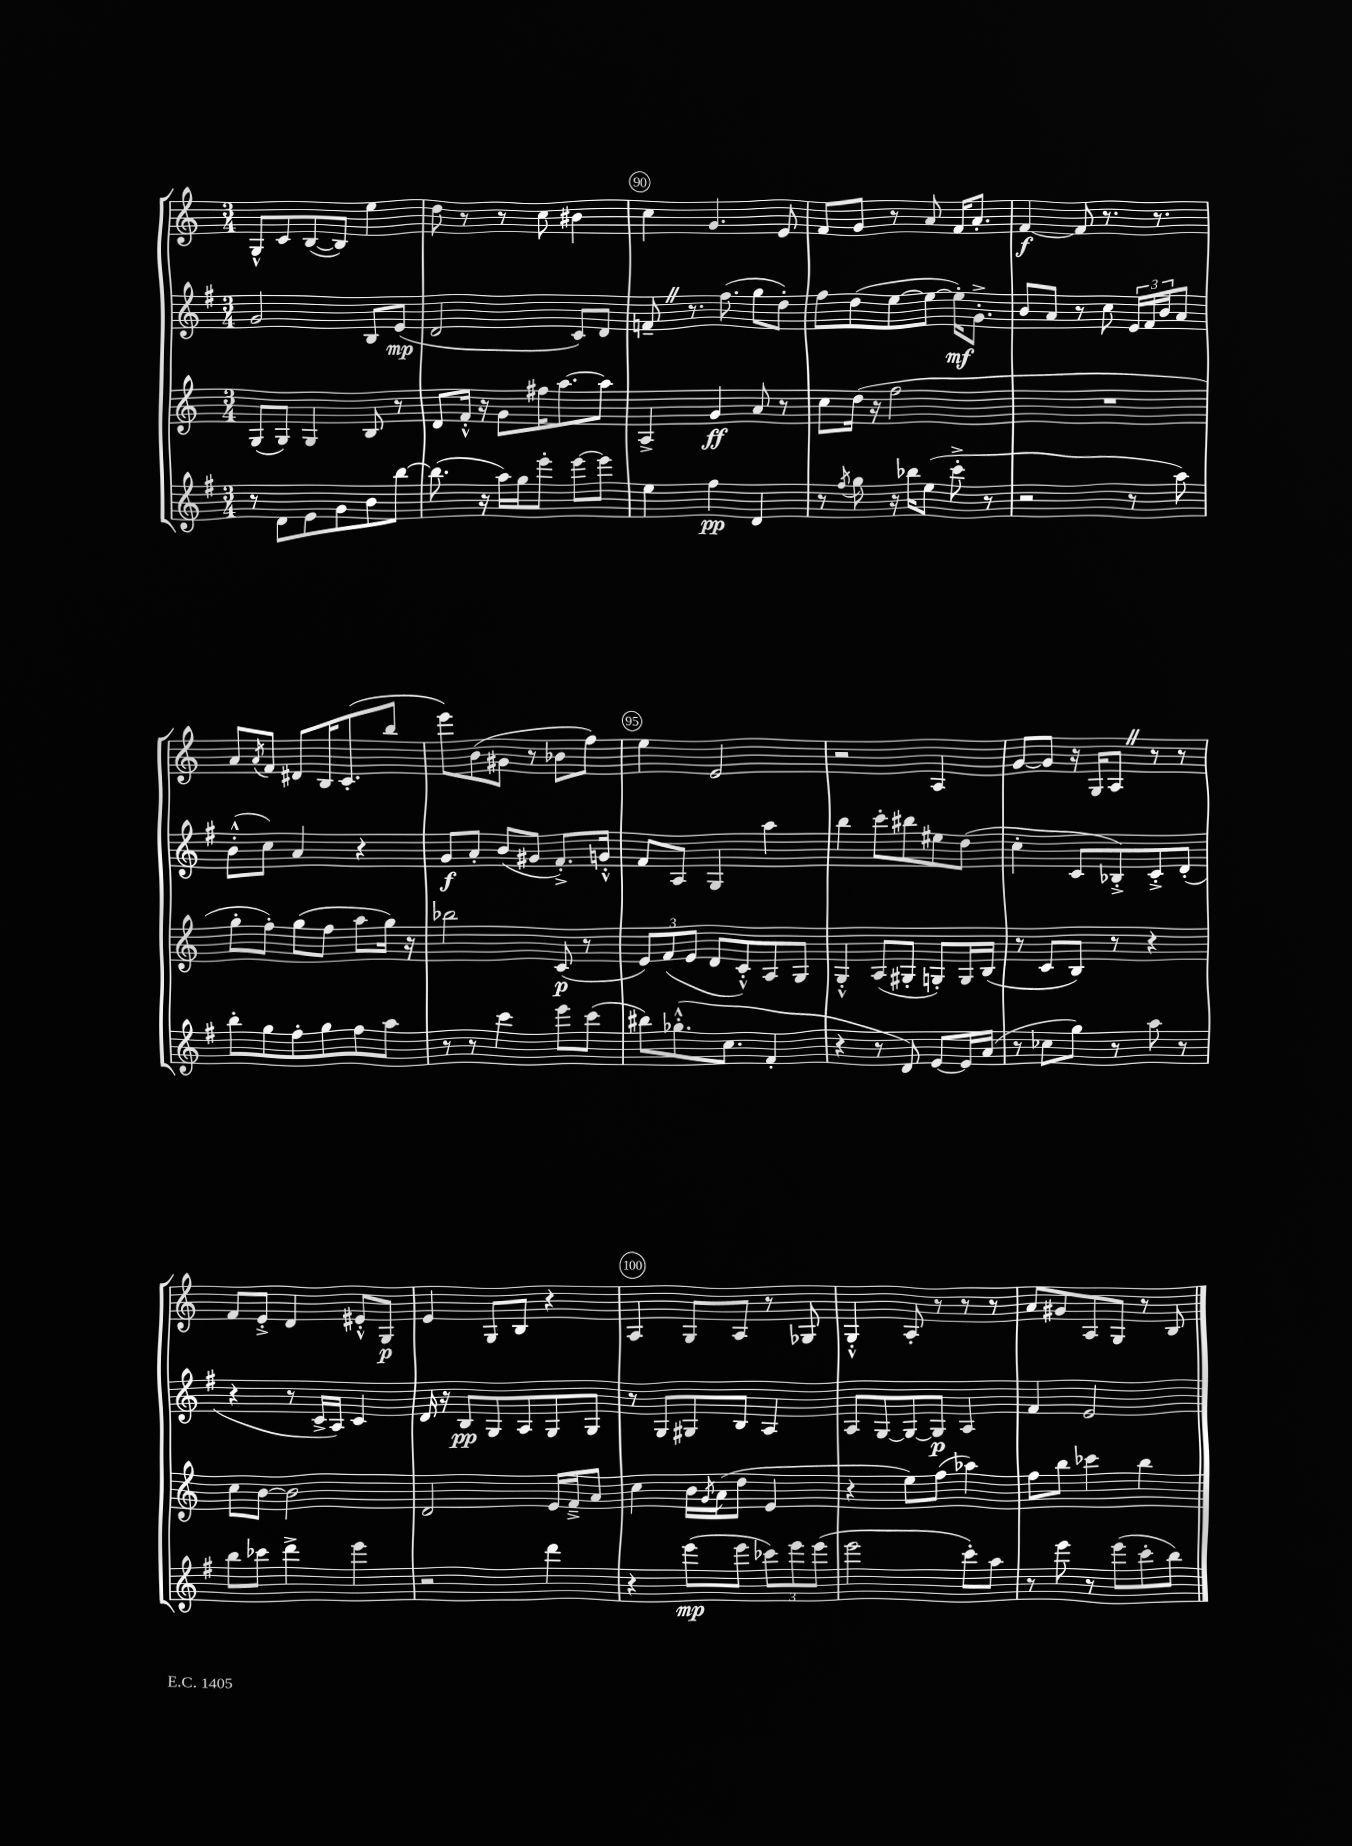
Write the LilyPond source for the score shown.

<<
\new StaffGroup <<
\new Staff = "s0" {
    \clef treble \key c \major \numericTimeSignature \time 3/4
    g8-^ c'8 b8~( b8) e''4 |
    d''8 r8 r8 c''8 bis'4 |
    c''4 g'4. e'8 |
    f'8 g'8 r8 a'8 f'16 a'8.-. |
    f'4~\f f'8 r8. r8. |
    a'8 \acciaccatura { a'8 } f'8 dis'8 b16 c'8.-.( b''8 |
    e'''8) b'8( gis'8 r8 bes'8 f''8) |
    e''4 e'2 |
    r2 a4 |
    g'8~ g'8 r16 g16 a8 \once \override BreathingSign.text = \markup { \musicglyph "scripts.caesura.straight" } \breathe r8 r8 |
    f'8 e'8-.-> d'4 eis'8-.-^ g8\p |
    e'4 g8 b8 r4 |
    a4 g8 a8 r8 ges8 |
    g4-.-^ a8-. r8 r8 r8 |
    a'8 gis'8 a8 g8 r8 b8 \bar "|." |
}
\new Staff = "s1" {
    \clef treble \key g \major \numericTimeSignature \time 3/4
    g'2 b8 e'8\mp( |
    d'2 c'8) d'8 |
    f'8-- \once \override BreathingSign.text = \markup { \musicglyph "scripts.caesura.straight" } \breathe r8. fis''8.( g''8 d''8-.) |
    fis''8 d''8( e''8~ e''8~ e''16-.\mf) g'8.-.-> |
    b'8 a'8 r8 c''8 \tuplet 3/2 { e'16 fis'16 b'16 } a'8 |
    b'8-.-^( c''8) a'4 r4 |
    g'8\f a'8-. b'8( gis'8 fis'8.-.->) g'16-.-^ |
    fis'8 a8 g4 a''4 |
    b''4 c'''8-. bis''8 eis''8 d''8( |
    c''4-. c'8 bes8-.->) c'8-.-> d'8-.( |
    r4 r8 c'16-> a16) c'4 |
    d'16 r16 b8\pp g8 a8 g8 g8 |
    r8 g8 gis8 b8 a4 |
    a8 g8~ g8~ g8\p a4 |
    fis'4 e'2 \bar "|." |
}
\new Staff = "s2" {
    \clef treble \key c \major \numericTimeSignature \time 3/4
    g8( g8) g4 b8 r8 |
    d'8 f'16-.-^ r16 g'8 fis''16 a''8.~ a''8 |
    a4-> g'4\ff a'8 r8 |
    c''8 d''16( r16 f''2 |
    R2. |
    g''8-. f''8-.) g''8( f''8 a''8 g''16) r16 |
    bes''2 c'8\p( r8 |
    \tuplet 3/2 { e'8) f'8( e'8 } d'8 c'8-.-^) a8 g8 |
    g4-.-^ a8( gis8-. g8-.) g16 b16( |
    r8 c'8 b8) r8 r4 |
    c''8 b'8~ b'2 |
    d'2 e'16 f'16---> a'8 |
    c''4 b'16 \acciaccatura { g'8 } a'16( d''8 e'4 |
    r4 e''8) f''8( aes''4) |
    f''8 b''8 ces'''4 b''4 \bar "|." |
}
\new Staff = "s3" {
    \clef treble \key g \major \numericTimeSignature \time 3/4
    r8 d'8 e'8 g'8 b'8 b''8~ |
    b''8.( r16 a''16) g''16 e'''8-. e'''8~ e'''8 |
    e''4 fis''4\pp d'4 |
    r8 \acciaccatura { fis''8 } g''8 r16 bes''16 e''8( c'''8-.-> r8 |
    r2 r8 a''8) |
    b''8-. g''8 fis''8-. g''8 fis''8 a''8 |
    r8 r8 c'''4 e'''8 c'''8( |
    bis''8) ges''8.-.-^( c''8. fis'4-. |
    r4 r8 d'8) e'8~ e'16 a'16( |
    r8 ces''8 g''8) r8 a''8 r8 |
    b''8 ces'''8 d'''4-> e'''4 |
    r2 d'''4 |
    r4 e'''8\mp( e'''8 \tuplet 3/2 { ces'''8) e'''8 e'''8( } |
    e'''2 c'''8-.) a''8 |
    r8 e'''8 r8 e'''8( c'''8-. b''8) \bar "|." |
}
>>
>>
\layout { \context { \Score currentBarNumber = #88 \override BarNumber.break-visibility = ##(#f #t #t) barNumberVisibility = #(every-nth-bar-number-visible 5) \override BarNumber.stencil = #(make-stencil-circler 0.1 0.3 ly:text-interface::print) } }
